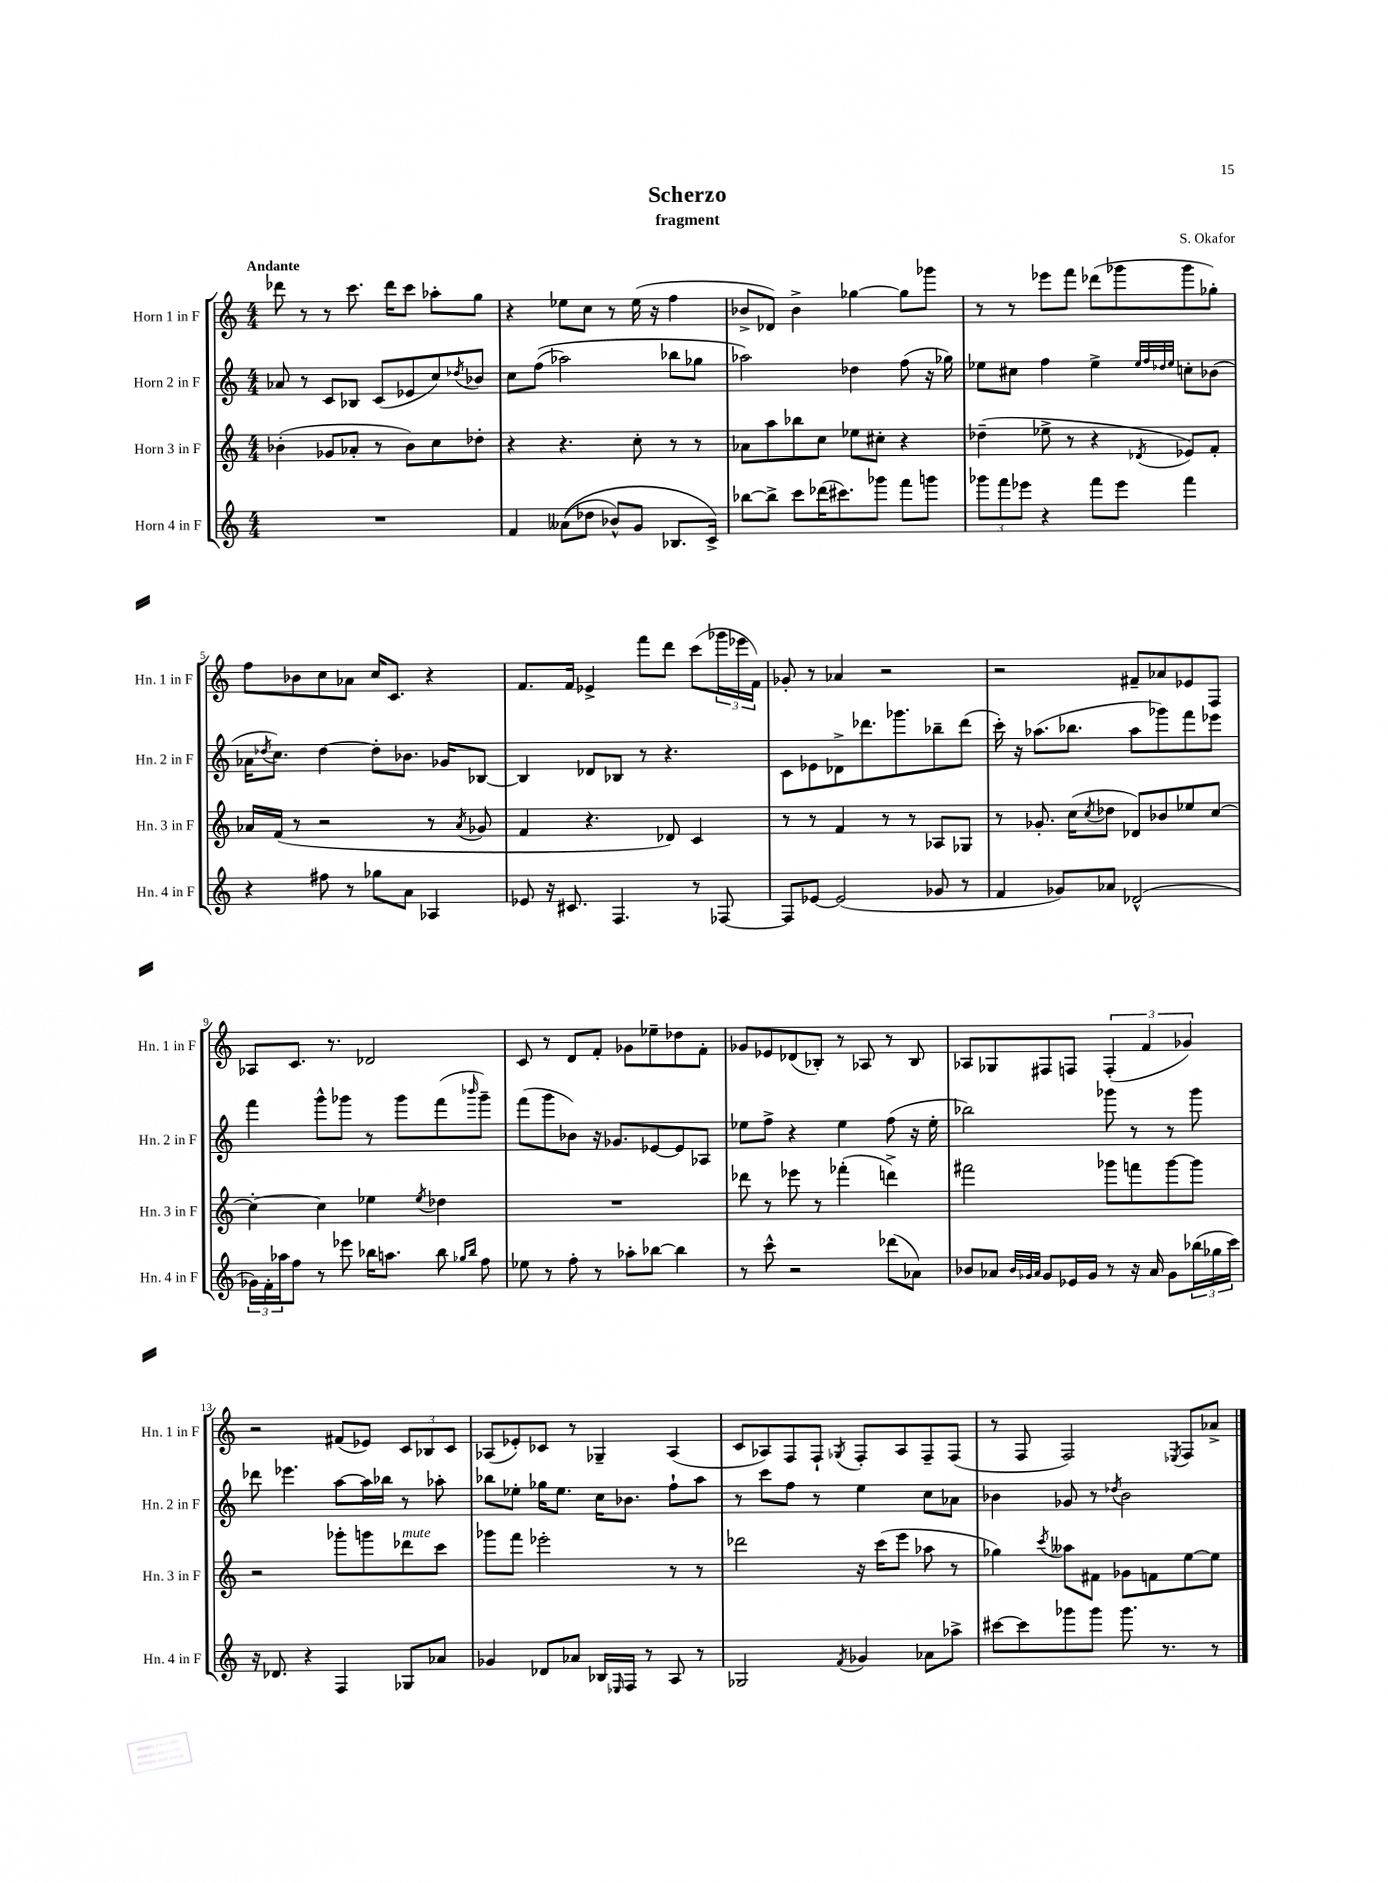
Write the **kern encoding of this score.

**kern	**kern	**kern	**kern
*staff4	*staff3	*staff2	*staff1
*clefG2	*clefG2	*clefG2	*clefG2
*k[]	*k[]	*k[]	*k[]
*M4/4	*M4/4	*M4/4	*M4/4
1r	(4b-'	8a-	8ddd-
.	.	8r	8r
.	8g-	8c	8r
.	8a-'	8B-	8.ccc
.	8r	(8c	.
.	.	.	16ddd-
.	8b-)	8e-	8ccc
.	8cc	8cc)	8aa-'
.	.	8qdd-	.
.	8dd-'	8b-	8gg
=	=	=	=
4f	4r	8cc	4r
.	.	&((8ff	.
&((8a--	4.r	2aa-)	8ee-
8dd-	.	.	8cc
8b-^^)	.	.	8r
8g	8cc'	.	(16ee-
.	.	.	16r
8.B-	8r	8bb-	4ff
.	8r	8gg-	.
16c^&)	.	.	.
=	=	=	=
[8bb-	8a-	2aa-&)	8b-^
8bb-^]	8aa	.	8d-)
8ccc	8bb-	.	4b-^
(16ddd-	8cc	.	.
8.ccc#)	.	.	.
.	8ee-	4dd-	[4gg-
8ggg-	8cc#'	.	.
8fff	4r	(8ff	8gg-]
8ggg	.	16r	8ggg-
.	.	16gg-)	.
=	=	=	=
12ggg-	(4dd-~	8ee-	8r
12fff	.	.	.
.	.	8cc#	8r
12eee-	.	.	.
4r	8ee-^	4ff	8eee-
.	8r	.	8fff
8fff	4r	4ee-^	(8ddd-
8eee-	.	.	8ggg-
.	.	32qqee-	.
.	.	32qqff	.
.	.	32qqdd-	.
.	8qd-	32qqee-	.
4fff	8e-)	8cc'	8ggg-
.	8f'	(8b-	8gg-')
=	=	=	=
4r	16a-	16a-	8ff
.	.	8qdd-	.
.	(16f	8.cc)	.
.	8r	.	8b-
8ff#	2r	[4dd-	8cc
8r	.	.	8a-
8gg-	.	8dd-']	16cc
.	.	.	8.c
8a	.	8.b-	.
4A-	8r	.	4r
.	.	16g-	.
.	8qa-	.	.
.	8g-	[8B-	.
=	=	=	=
8e-	4f	4B-]	8.f
16r	.	.	.
8.c#	.	.	16f
.	4.r	8d-	4e-^
4.F	.	8B-	.
.	.	8r	8fff
.	8d-)	4.r	8ddd
8r	4c	.	(8ccc
[8F-	.	.	24ggg-
.	.	.	24eee-
.	.	.	24f)
=	=	=	=
8F-]	8r	8c	8g-'
[8e-	8r	8e-	8r
(2e-]	4f	8d-^	4a-
.	.	8.ddd-	.
.	8r	.	2r
.	.	8.ggg-	.
.	8r	.	.
8g-	8A-	8bb-~	.
8r	8G-	(8ddd-	.
=	=	=	=
4f	8r	16ccc')	2r
.	.	16r	.
.	8.g-'	(8.aa-	.
8g-)	.	.	.
.	(16cc	8.bb-	.
.	8qcc	.	.
8a-	8dd-	.	.
(2d-^^	8d-)	8aa-	8f#~
.	8b-	8ggg-)	8a-
.	8ee-	8fff	8e-
.	[8cc	8eee-	8F
=	=	=	=
24g-)	4cc'_	4fff	8A-
24f'	.	.	.
24aa-	.	.	.
8ff	.	.	8.c
8r	4cc]	8ggg^^	.
.	.	.	8.r
8eee-	.	8ggg-	.
16bb-	4ee-	8r	2d-
8.aa	.	.	.
.	.	8ggg-	.
.	8qee-	.	.
8bb-	4dd-	(8fff	.
16qqgg-	.	.	.
16qqbb-	.	16qqbbb-	.
8ff	.	8ggg-~)	.
=	=	=	=
8ee-	1r	(8fff	8c
8r	.	8ggg	8r
8ff'	.	8b-)	8d
8r	.	16r	8f'
.	.	8.g-	.
8aa-'	.	.	8g-
[8bb-	.	[8e-	8ee-~
4bb-]	.	8e-]	8dd-
.	.	8A-	8f'
=	=	=	=
8r	8ddd-	8ee-	8g-
8ccc^^	8r	8ff^	8e-
2r	8eee-	4r	(8d-
.	8r	.	8B-')
.	(4fff-'	4ee-	8r
.	.	.	8A-
(8ddd-	4ddd^)	(8ff	8r
8a-)	.	16r	8B-
.	.	16ee-'	.
=	=	=	=
8b-	2fff#	2bb-)	8A-
8a-	.	.	8G-
32qqb-	.	.	.
32qqg-	.	.	.
32qqa-	.	.	.
8g-	.	.	8F#
16e-	.	.	8F
16g-	.	.	.
8r	8ggg-	8ggg-	(6F'
16r	8fff	8r	.
.	.	.	6f
16a-	.	.	.
8g-	[8ggg-	8r	.
.	.	.	6g-)
(24bb-	8ggg-]	8ggg-	.
24gg-	.	.	.
24ccc)	.	.	.
=	=	=	=
16r	2r	8ddd-	2r
8.d-	.	.	.
.	.	4.eee-	.
4r	.	.	.
4F	8ggg-'	[8aa	(8f#
.	8ggg	16aa]	8e-)
.	.	16bb-	.
8G-	8ddd-	8r	12c
.	.	.	12B-
8a-	8ccc	8aa-'	.
.	.	.	12c
=	=	=	=
4g-	8ggg-	8bb-	(8A-
.	8fff	8ee-'	8e-')
8d-	2eee-'	16gg-	8c-
.	.	8.ee-	.
8a-	.	.	8r
16B-	.	16cc	4G-~
16qqE-	.	.	.
16F	.	8.b-	.
8r	.	.	.
8A	8r	8ff`	(4A-
8r	8r	8aa	.
=	=	=	=
2G-	2ddd-	8r	8c
.	.	8ccc	8A-)
.	.	8ff	8F
.	.	8r	8F`
8qf	.	.	8qG-
4g-	16r	4ee	8F'
.	(16ccc	.	.
.	8eee	.	8A-
8a-	8aa-	8cc	8F~
8aa-^	8r	8a-	(8F
=	=	=	=
[8ccc#	4gg-)	4b-	8r
8ccc#]	.	.	8F
.	8qccc	.	.
8ggg-	8aa--	8g-	2F)
8ggg-	8f#	8r	.
.	.	8qdd-	.
8.ggg-	8g-	2b-	.
.	8f	.	.
8.r	.	.	.
.	.	.	8qE-
.	[8ee	.	8F
8r	8ee]	.	8a-^
==	==	==	==
*-	*-	*-	*-
